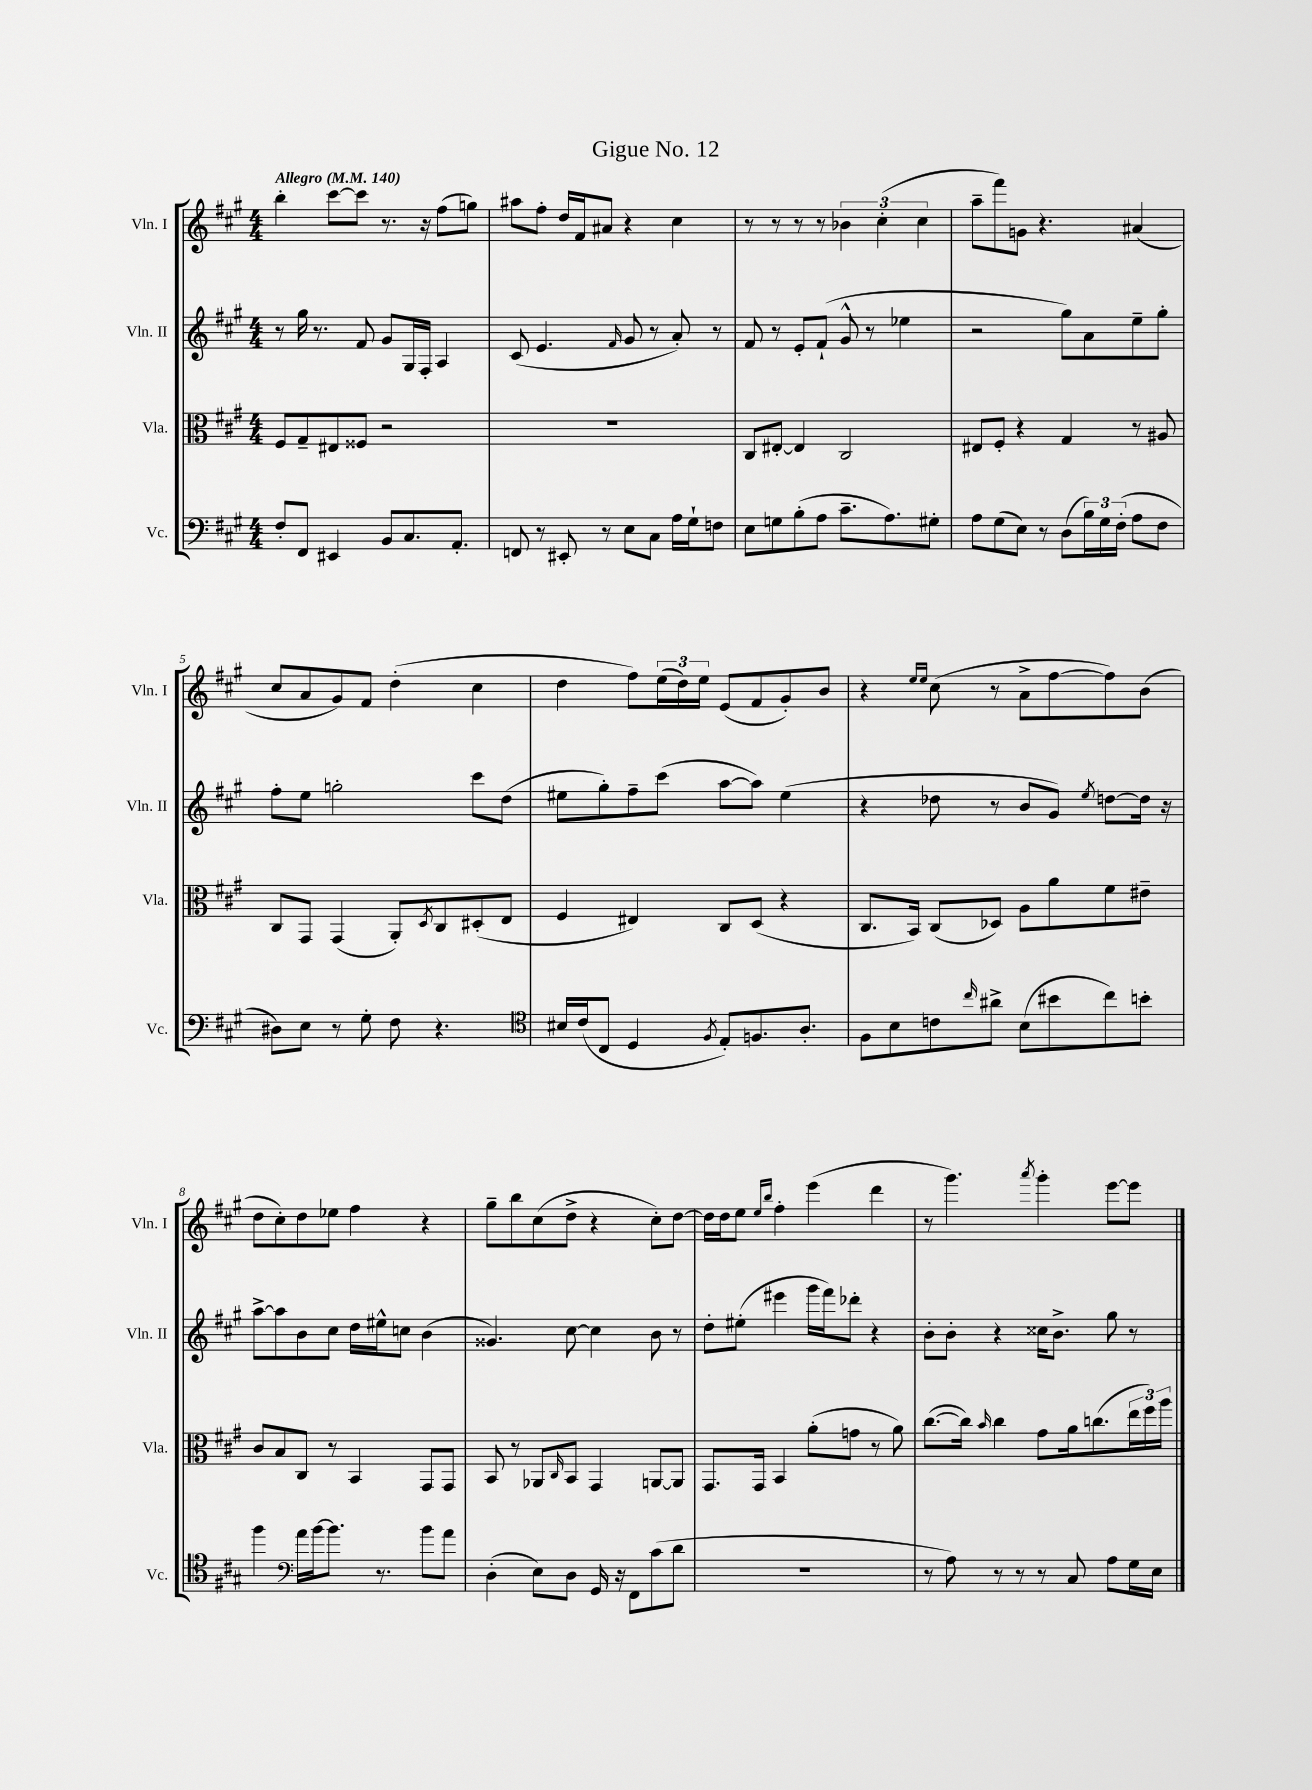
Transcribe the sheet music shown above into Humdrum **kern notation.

**kern	**kern	**kern	**kern
*staff4	*staff3	*staff2	*staff1
*clefF4	*clefC3	*clefG2	*clefG2
*k[f#c#g#]	*k[f#c#g#]	*k[f#c#g#]	*k[f#c#g#]
*M4/4	*M4/4	*M4/4	*M4/4
*MM140	*MM140	*MM140	*MM140
8F#'	8F#	8r	4bb'
8FF#	8G#~	16gg#	.
.	.	8.r	.
4EE#	8E#	.	[8ccc#
.	8F##	8f#	8ccc#]
8BB	2r	8g#	8.r
8.C#	.	16G#	.
.	.	16F#'	16r
.	.	4A	(8ff#
8.AA'	.	.	.
.	.	.	8gg)
=	=	=	=
8FF	1r	(8c#	8aa#
8r	.	4.e	8ff#'
8EE#'	.	.	16dd
.	.	.	16f#
8r	.	.	8a#
.	.	16qqf#	.
8E	.	8g#	4r
8C#	.	8r	.
16A	.	8a')	4cc#
16G#`	.	.	.
8F	.	8r	.
=	=	=	=
8E	8C#	8f#	8r
8G	[8E#'	8r	8r
(8B'	4E#]	8e'	8r
8A	.	(8f#`	8r
8.c#~	2C#	8g#^^	6b-
.	.	8r	.
.	.	.	(6cc#'
8.A)	.	.	.
.	.	4ee-	.
.	.	.	6cc#
8G#'	.	.	.
=	=	=	=
8A	8E#	2r	8aa~
(8G#	8F#'	.	8fff#)
8E)	4r	.	8g
8r	.	.	4.r
(8D	4G#	8gg#)	.
24B)	.	8a	.
24G#	.	.	.
(24F#'	.	.	.
8A	8r	8ee~	(4a#
8F#	8A#	8gg#'	.
=	=	=	=
8D#)	8C#	8ff#'	8cc#
8E	8GG#	8ee	8a
8r	(4GG#	2gg'	8g#)
8G#'	.	.	8f#
8F#	8AA')	.	(4dd'
.	8qD	.	.
4.r	8C#	.	.
.	(8D#'	8ccc#	4cc#
.	8E	(8dd	.
=	=	=	=
*clefC4	*	*	*
16B#	4F#	8ee#	4dd
(16c#	.	.	.
8C#	.	8gg#')	.
4D	4E#)	8ff#~	8ff#)
.	.	(8ccc#	(24ee
.	.	.	24dd)
.	.	.	24ee
8qF#	.	.	.
8E')	8C#	[8aa	(8e
8.F	(8D	8aa])	8f#
.	4r	(4ee#	8g#')
8.A'	.	.	.
.	.	.	8b
=	=	=	=
8F#	8.C#	4r	4r
8B	.	.	.
.	16BB)	.	.
.	.	.	16qqee
.	.	.	16qqee
8c	(8C#	8dd-	(8cc#
16qqcc#	.	.	.
8a#^	8D-)	8r	8r
(8B	8A	8b	8a^
8b#	8a	8g#)	[8ff#
.	.	8qee	.
8cc#)	8f#	[8dd	8ff#])
8b'	8e#~	16dd]	(8b
.	.	16r	.
=	=	=	=
4ff#	8c#	[8aa^	8dd
.	8B	8aa]	8cc#')
*clefF4	*	*	*
16a	8C#	8b	8dd
[16b	.	.	.
8.b]	8r	8cc#	8ee-
.	4BB	16dd	4ff#
8.r	.	16ee#^^	.
.	.	8cc	.
8b	8GG#	(4b	4r
8a	8GG#	.	.
=	=	=	=
(4D'	8BB	4.g##)	8gg#~
.	8r	.	8bb
8E)	8AA-	.	(8cc#
.	16qqC#	.	.
8D	8BB	[8cc#	8dd^
16GG#	4GG#	4cc#]	4r
16r	.	.	.
8FF#	.	.	.
(8c#	[8AA	8b	8cc#')
8d	8AA]	8r	[8dd
=	=	=	=
1r	8.GG#	8dd'	16dd]
.	.	.	16dd
.	.	(8ee#'	8ee
.	16GG#	.	.
.	.	.	16qqee
.	.	.	16qqbb
.	4BB	4eee#	4ff#'
.	(8a'	16ggg#	(4eee
.	.	16fff#)	.
.	8g	8ddd-'	.
.	8r	4r	4ddd
.	8a)	.	.
=	=	=	=
8r	([8.cc#	8b'	8r
8A)	.	8b'	4.ggg#)
.	16cc#])	.	.
.	16qqb	.	.
8r	4cc#	4r	.
8r	.	.	.
.	.	.	8qaaa
8r	8g#	16cc##	4ggg#'
.	.	8.b^	.
8C#	16a	.	.
.	(8.cc	.	.
8A	.	8gg#	[8eee
16G#	24ee	8r	8eee]
.	24ff#)	.	.
16E	.	.	.
.	24aa	.	.
==	==	==	==
*-	*-	*-	*-
